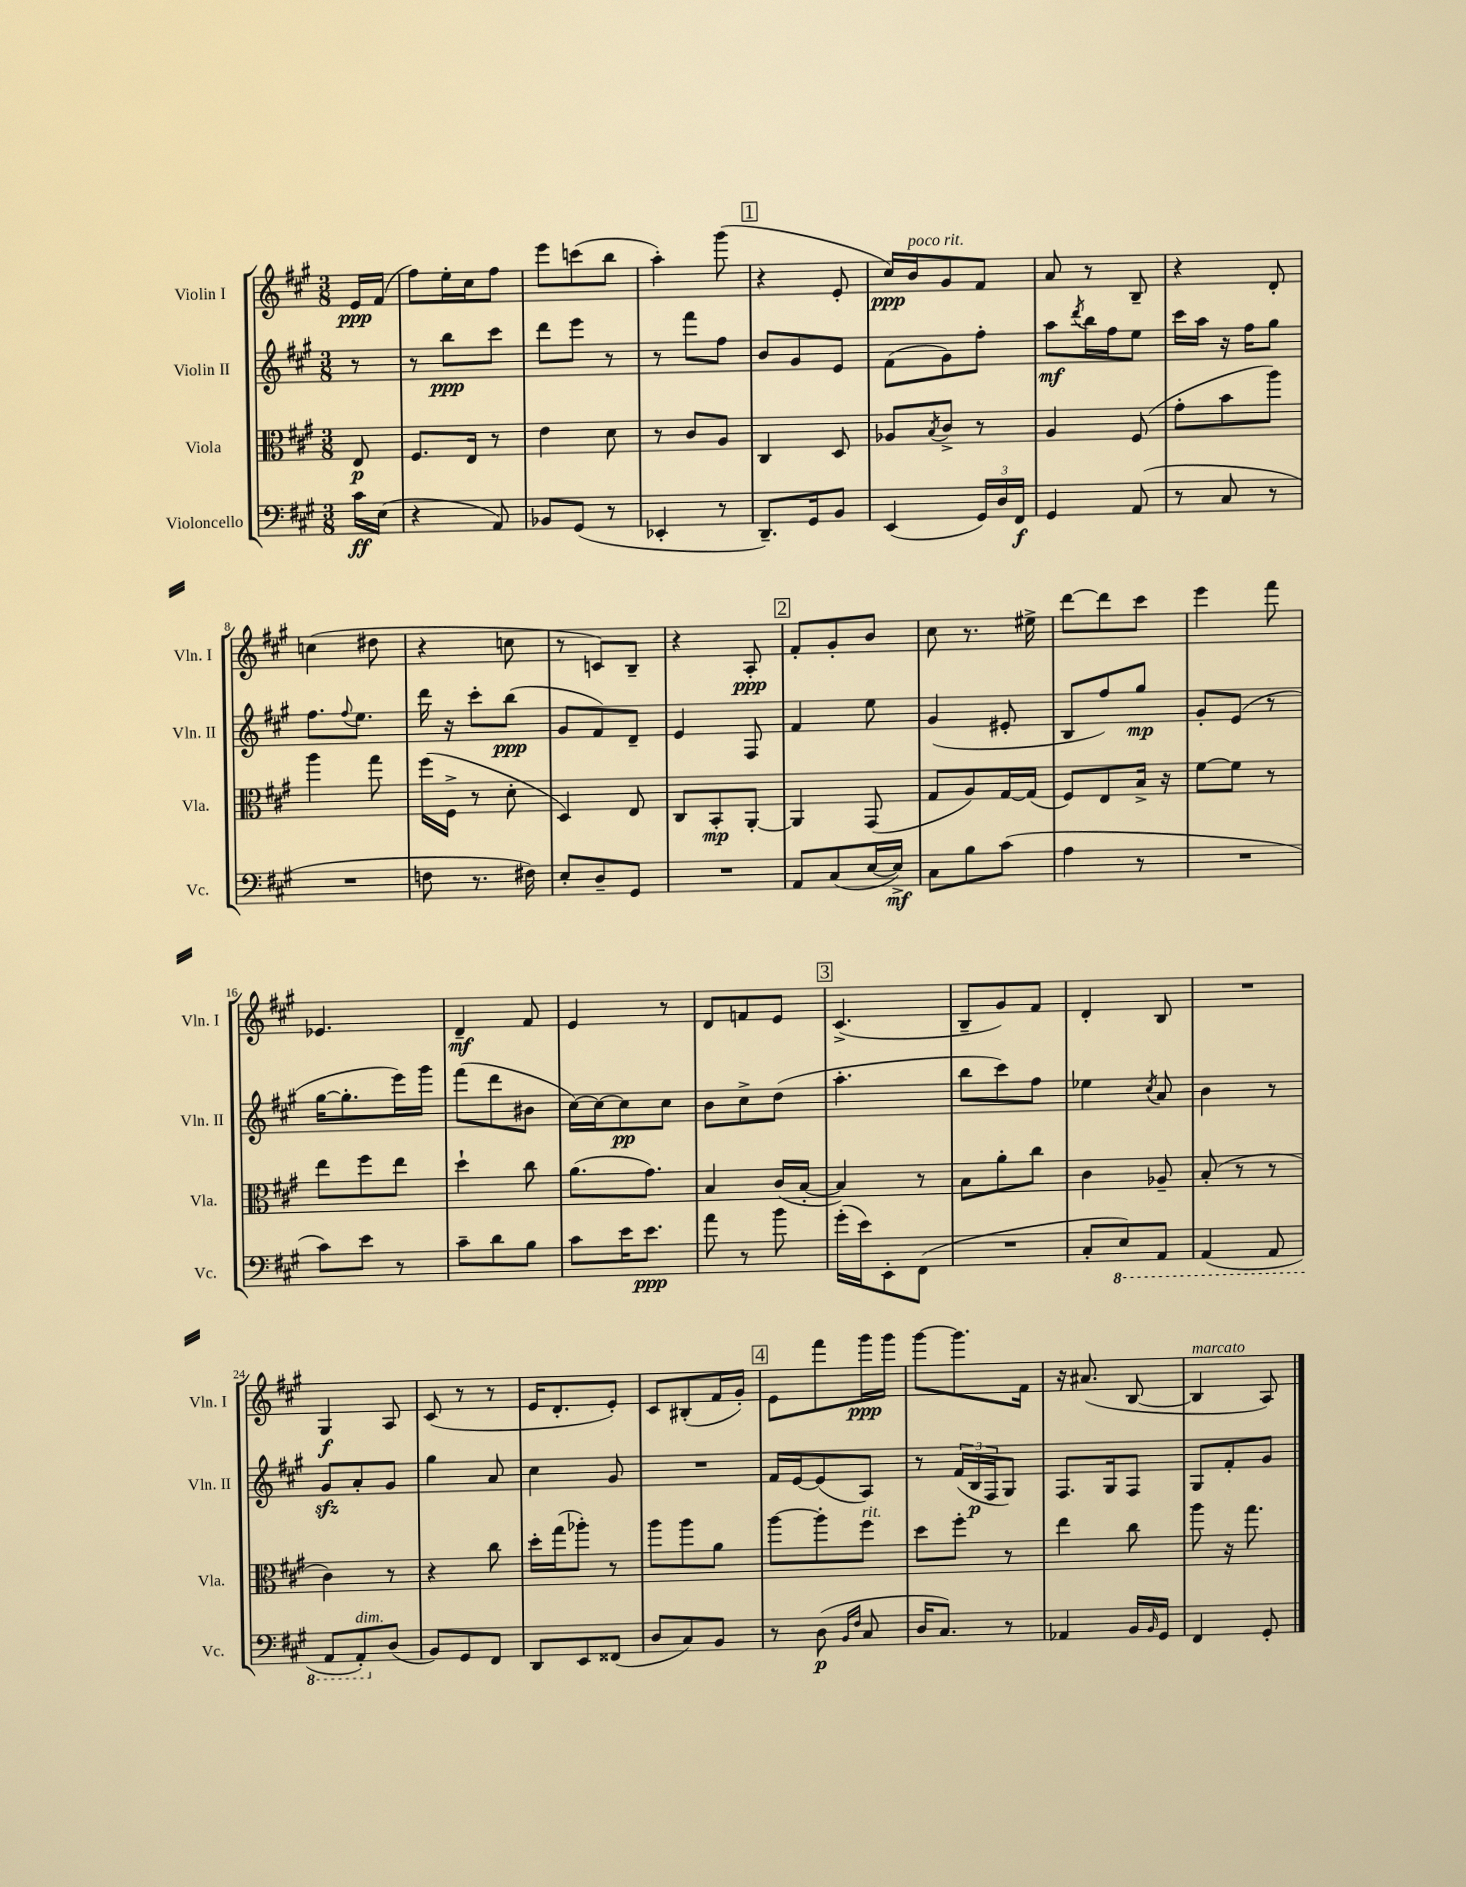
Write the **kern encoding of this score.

**kern	**kern	**kern	**kern
*staff4	*staff3	*staff2	*staff1
*clefF4	*clefC3	*clefG2	*clefG2
*k[f#c#g#]	*k[f#c#g#]	*k[f#c#g#]	*k[f#c#g#]
*M3/8	*M3/8	*M3/8	*M3/8
16c#	8E	8r	16e
(16E	.	.	(16f#
=	=	=	=
4r	8.F#	8r	8ff#)
.	.	8bb	16ee'
.	16E	.	16cc#
8AA)	8r	8ccc#	8ff#
=	=	=	=
8BB-	4e	8ddd	8eee
(8GG#	.	8eee	(8ccc
8r	8d	8r	8bb
=	=	=	=
4EE-'	8r	8r	4aa')
.	8c#	8fff#	.
8r	8A	8ff#	(8ggg#
=	=	=	=
8.DD~)	4C#	8b	4r
.	.	8g#	.
16GG#	.	.	.
8BB	8D	8e	8e'
=	=	=	=
(4EE	8A-	(8f#	16cc#)
.	.	.	16b
.	8qB	.	.
.	8c#^	8g#)	8g#
24GG#)	8r	8ff#'	8f#
24D	.	.	.
24FF#	.	.	.
=	=	=	=
4GG#	4A	8aa	8a
.	.	8qddd	.
.	.	16bb	8r
.	.	16ff#	.
(8AA	(8F#	8ee	8B~
=	=	=	=
8r	8g#'	16ccc#	4r
.	.	16aa	.
8C#	8b	16r	.
.	.	16ff#	.
8r	8aa)	8gg#	8d'
=	=	=	=
4.r	4aa	8.ff#	(4cc
.	.	8qqff#	.
.	.	8.ee	.
.	8gg#	.	8dd#
=	=	=	=
8F	(16ff#	16ddd	4r
.	16F#^	16r	.
8.r	8r	8ccc#'	.
.	8d'	(8bb	8cc
16F#)	.	.	.
=	=	=	=
8E'	4D)	8g#	8r
8D~	.	8f#)	8c)
8GG#	8E	8d~	8B~
=	=	=	=
4.r	8C#	4e	4r
.	8BB'	.	.
.	[8AA'	8F#	8A'
=	=	=	=
8AA	4AA]	4f#	8f#'
(8C#	.	.	8g#'
[16E	(8GG#	8ee	8b
16E^])	.	.	.
=	=	=	=
8C#	8G#	(4g#	8cc#
8B	8A)	.	8.r
(8c#	[16G#	8e#'	.
.	(16G#]	.	16ee#^
=	=	=	=
4A	8F#)	8B	[8ddd
.	8E	8ff#)	8ddd]
8r	16B^	8gg#	8ccc#
.	16r	.	.
=	=	=	=
4.r	[8f#	8g#'	4eee
.	8f#]	(8e	.
.	8r	8r	8fff#
=	=	=	=
8c#)	8ee	[16gg#	4.e-
.	.	8.gg#']	.
8e	8ff#	.	.
8r	8ee	16eee)	.
.	.	16ggg#	.
=	=	=	=
8c#~	4dd`	(8fff#	4d~
8d	.	8ddd	.
8B	8cc#	8b#	8f#
=	=	=	=
8c#	(8.a	[16cc#)	4e
.	.	16cc#_	.
16e	.	8cc#]	.
8.e	8.g#)	.	.
.	.	8cc#	8r
=	=	=	=
8a	4B	8b	8d
8r	.	8cc#^	8f
8b	(16c#	(8dd	8e
.	[16B'	.	.
=	=	=	=
(16g#'	4B])	4.aa'	(4.c#^
16e)	.	.	.
8EE'	.	.	.
(8FF#	8r	.	.
=	=	=	=
4.r	8B	8bb	8B~
.	8a'	8ccc#)	8g#)
.	8cc#	8ff#	8f#
=	=	=	=
8C#'	4c#	4ee-	4d'
8EE)	.	.	.
.	.	8qcc#	.
8AAA	8A-~	8a	8B
=	=	=	=
(4AAA	(8B'	4b	4.r
.	8r	.	.
8AAA	8r	8r	.
=	=	=	=
8AAA	4c#)	8g#	4G#
8AAA')	.	8a'	.
(8D	8r	8g#	8A
=	=	=	=
8BB)	4r	4gg#	(8c#
8GG#	.	.	8r
8FF#	8cc#	8a	8r
=	=	=	=
8DD	16dd'	4cc#	16e
.	(16gg#	.	8.d'
8EE	8aa-')	.	.
(8FF##	8r	8g#	8e')
=	=	=	=
8D	8aa	4.r	8c#
8C#)	8aa	.	(8B#'
8BB	8a	.	16f#
.	.	.	16g#')
=	=	=	=
8r	[8aa	16f#	8e
.	.	[16e	.
(8D	8aa']	(8e]	8fff#
16qqBB	.	.	.
16qqF#	.	.	.
8C#	8ff#	8A)	16ggg#
.	.	.	16ggg#
=	=	=	=
16D	8dd	8r	[8ggg#
8.C#)	.	.	.
.	8ff#'	(24f#	8.ggg#]
.	.	24B	.
.	.	24F#	.
8r	8r	8G#)	.
.	.	.	16f#
=	=	=	=
4AA-	4ee	8.F#	16r
.	.	.	(8.a#
.	.	16G#	.
16BB	8cc#	8F#	[8B
16qqBB	.	.	.
16GG#	.	.	.
=	=	=	=
4FF#	8aa	8G#	4B]
.	16r	8f#'	.
.	8.gg#	.	.
8GG#'	.	8g#	8A)
==	==	==	==
*-	*-	*-	*-
